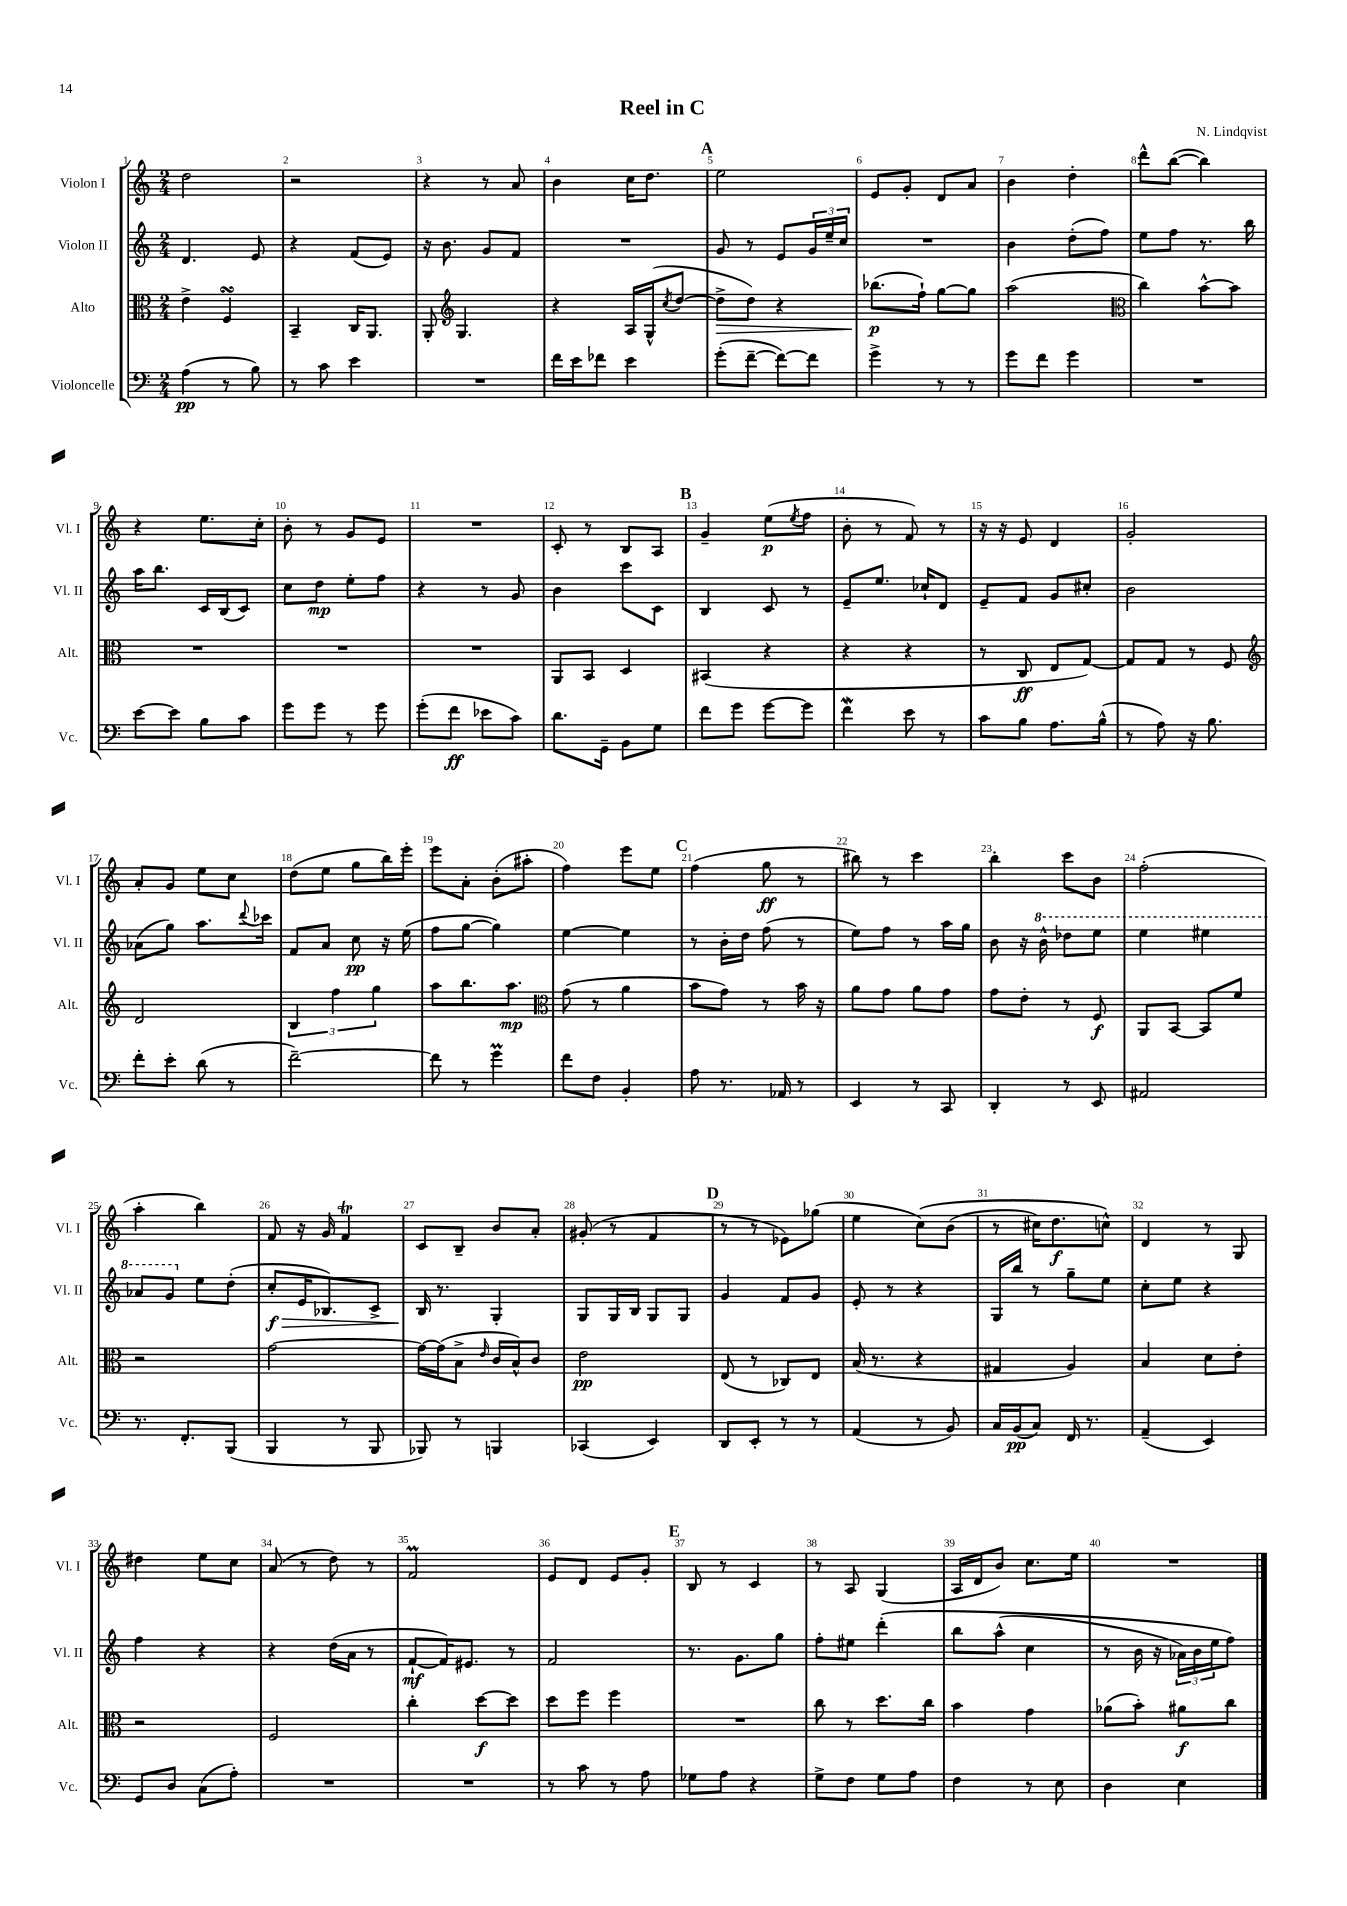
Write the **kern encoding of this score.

**kern	**kern	**kern	**kern
*staff4	*staff3	*staff2	*staff1
*clefF4	*clefC3	*clefG2	*clefG2
*k[]	*k[]	*k[]	*k[]
*M2/4	*M2/4	*M2/4	*M2/4
(4A	4e^	4.d	2dd
8r	4F	.	.
8B)	.	8e	.
=	=	=	=
8r	4BB~	4r	2r
8c	.	.	.
4e	16C	(8f	.
.	8.AA	.	.
.	.	8e)	.
=	=	=	=
2r	8AA'	16r	4r
.	.	8.b	.
*	*clefG2	*	*
.	4.G	.	.
.	.	8g	8r
.	.	8f	8a
=	=	=	=
16f	4r	2r	4b
16e	.	.	.
8f-	.	.	.
4e	16A	.	16cc
.	(16G^^	.	8.dd
.	8qcc	.	.
.	[8dd	.	.
=	=	=	=
(8g'	8dd^]	8g	2ee
[8f~	8dd)	8r	.
8f_)	4r	8e	.
8f]	.	24g	.
.	.	24ee~	.
.	.	24cc	.
=	=	=	=
4g^	(8.bb-	2r	8e
.	.	.	8g'
.	16ff`)	.	.
8r	[8gg	.	8d
8r	8gg]	.	8a
=	=	=	=
8g	(2aa	4b	4b
8f	.	.	.
4g	.	(8dd'	4dd'
.	.	8ff)	.
=	=	=	=
*	*clefC3	*	*
2r	4cc)	8ee	8ddd^^
.	.	8ff	([8bb
.	[8b^^	8.r	4bb])
.	8b]	.	.
.	.	16bb	.
=	=	=	=
[8e	2r	16aa	4r
.	.	8.bb	.
8e]	.	.	.
8B	.	16c	8.ee
.	.	(16B	.
8c	.	8c)	.
.	.	.	16cc'
=	=	=	=
8g	2r	8cc	8b'
8g	.	8dd	8r
8r	.	8ee'	8g
8g	.	8ff	8e
=	=	=	=
(8g'	2r	4r	2r
8f	.	.	.
8e-	.	8r	.
8c)	.	8g	.
=	=	=	=
8.d	8AA	4b	8c'
.	8BB	.	8r
16GG~	.	.	.
8BB	4D	8ccc	8B
8G	.	8c	8A
=	=	=	=
8f	(4BB#	4B	4g~
8g	.	.	.
[8g	4r	8c	(8ee
.	.	.	8qee
8g]	.	8r	8ff
=	=	=	=
4f	4r	8e~	8b'
.	.	8.ee	8r
8e	4r	.	8f)
.	.	16cc-`	.
8r	.	8d	8r
=	=	=	=
8c	8r	8e~	16r
.	.	.	16r
8B	8C	8f	8e
8.A	8E	8g	4d
.	[8G)	8cc#'	.
(16B^^	.	.	.
=	=	=	=
8r	8G]	2b	2g'
8A)	8G	.	.
16r	8r	.	.
8.B	.	.	.
.	8F	.	.
=	=	=	=
*	*clefG2	*	*
8f'	2d	(8a-	8a'
8e'	.	8gg)	8g
(8d	.	8.aa	8ee
8r	.	.	8cc
.	.	8qqddd	.
.	.	16ccc-	.
=	=	=	=
[2f~)	6B	8f	(8dd
.	.	8a	8ee
.	6ff	.	.
.	.	8cc	8gg
.	6gg	.	.
.	.	16r	16bb)
.	.	(16ee	16eee'
=	=	=	=
8f]	8aa	8ff	8eee
8r	8.bb	[8gg	8a'
4g	.	4gg])	(8b'
.	8.aa	.	.
.	.	.	8aa#'
=	=	=	=
*	*clefC3	*	*
8f	(8g	[4ee	4ff)
8F	8r	.	.
4BB'	4a	4ee]	8eee
.	.	.	8ee
=	=	=	=
8A	8b	8r	(4ff
8.r	8g)	16b'	.
.	.	16dd	.
.	8r	(8ff	8gg
16AA-	.	.	.
8r	16b	8r	8r
.	16r	.	.
=	=	=	=
4EE	8a	8ee)	8bb#)
.	8g	8ff	8r
8r	8a	8r	4ccc
8CC	8g	16aa	.
.	.	16gg	.
=	=	=	=
4DD'	8g	8b	4bb'
.	8e'	16r	.
.	.	16bb^^	.
8r	8r	8ddd-	8ccc
8EE	8F	8eee	8b
=	=	=	=
2AA#	8AA	4eee	(2ff'
.	[8BB	.	.
.	8BB]	4eee#	.
.	8f	.	.
=	=	=	=
8.r	2r	8aa-	4aa'
.	.	8gg	.
8.FF'	.	.	.
.	.	8ee	4bb)
(8BBB	.	(8dd'	.
=	=	=	=
4BBB	[2g	8cc'	8f
.	.	16e	16r
.	.	8.B-)	16g
8r	.	.	4f
8BBB	.	8c^	.
=	=	=	=
8BBB-)	16g_	16B	8c
.	(16g]	8.r	.
8r	8B^	.	8B~
.	16qqe	.	.
4BBB	16c	4G'	8b
.	16B^^)	.	.
.	8c	.	8a'
=	=	=	=
(4CC-	2e	8G	(8g#'
.	.	16G	8r
.	.	16B	.
4EE)	.	8G	4f
.	.	8G	.
=	=	=	=
8DD	(8E	4g	8r
8EE'	8r	.	8r
8r	8C-)	8f	8e-)
8r	8E	8g	(8gg-
=	=	=	=
(4AA	(16B	8e'	4ee
.	8.r	.	.
.	.	8r	.
8r	4r	4r	&(8cc)
8BB)	.	.	(8b
=	=	=	=
16C	4G#	16G	8r
(16BB	.	16bb	.
8C)	.	8r	16cc#)
.	.	.	8.dd
16FF	4A)	8gg~	.
8.r	.	.	.
.	.	8ee	8cc^^&)
=	=	=	=
(4AA~	4B	8cc'	4d
.	.	8ee	.
4EE)	8d	4r	8r
.	8e'	.	8G
=	=	=	=
8GG	2r	4ff	4dd#
8D	.	.	.
(8C	.	4r	8ee
8A')	.	.	8cc
=	=	=	=
2r	2F	4r	(8a
.	.	.	8r
.	.	(16dd	8dd)
.	.	16a	.
.	.	8r	8r
=	=	=	=
2r	4cc'	[8f`	2f
.	.	16f])	.
.	.	8.e#	.
.	[8dd	.	.
.	8dd]	8r	.
=	=	=	=
8r	8dd	2f	8e
8c	8ff	.	8d
8r	4ff	.	8e
8A	.	.	8g'
=	=	=	=
8G-	2r	8.r	8B
8A	.	.	8r
.	.	8.g	.
4r	.	.	4c
.	.	8gg	.
=	=	=	=
8G^	8cc	8ff'	8r
8F	8r	8ee#	8A
8G	8.dd	&(4ddd'	(4G
8A	.	.	.
.	16cc	.	.
=	=	=	=
4F	4b	8bb	16A
.	.	.	16d
.	.	(8aa^^	8b)
8r	4g	4cc	8.cc
8E	.	.	.
.	.	.	16ee
=	=	=	=
4D	(8a-	8r	2r
.	8b')	16b	.
.	.	16r	.
4E	8a#	24a-)	.
.	.	24b	.
.	.	24ee	.
.	8cc	8ff&)	.
==	==	==	==
*-	*-	*-	*-
